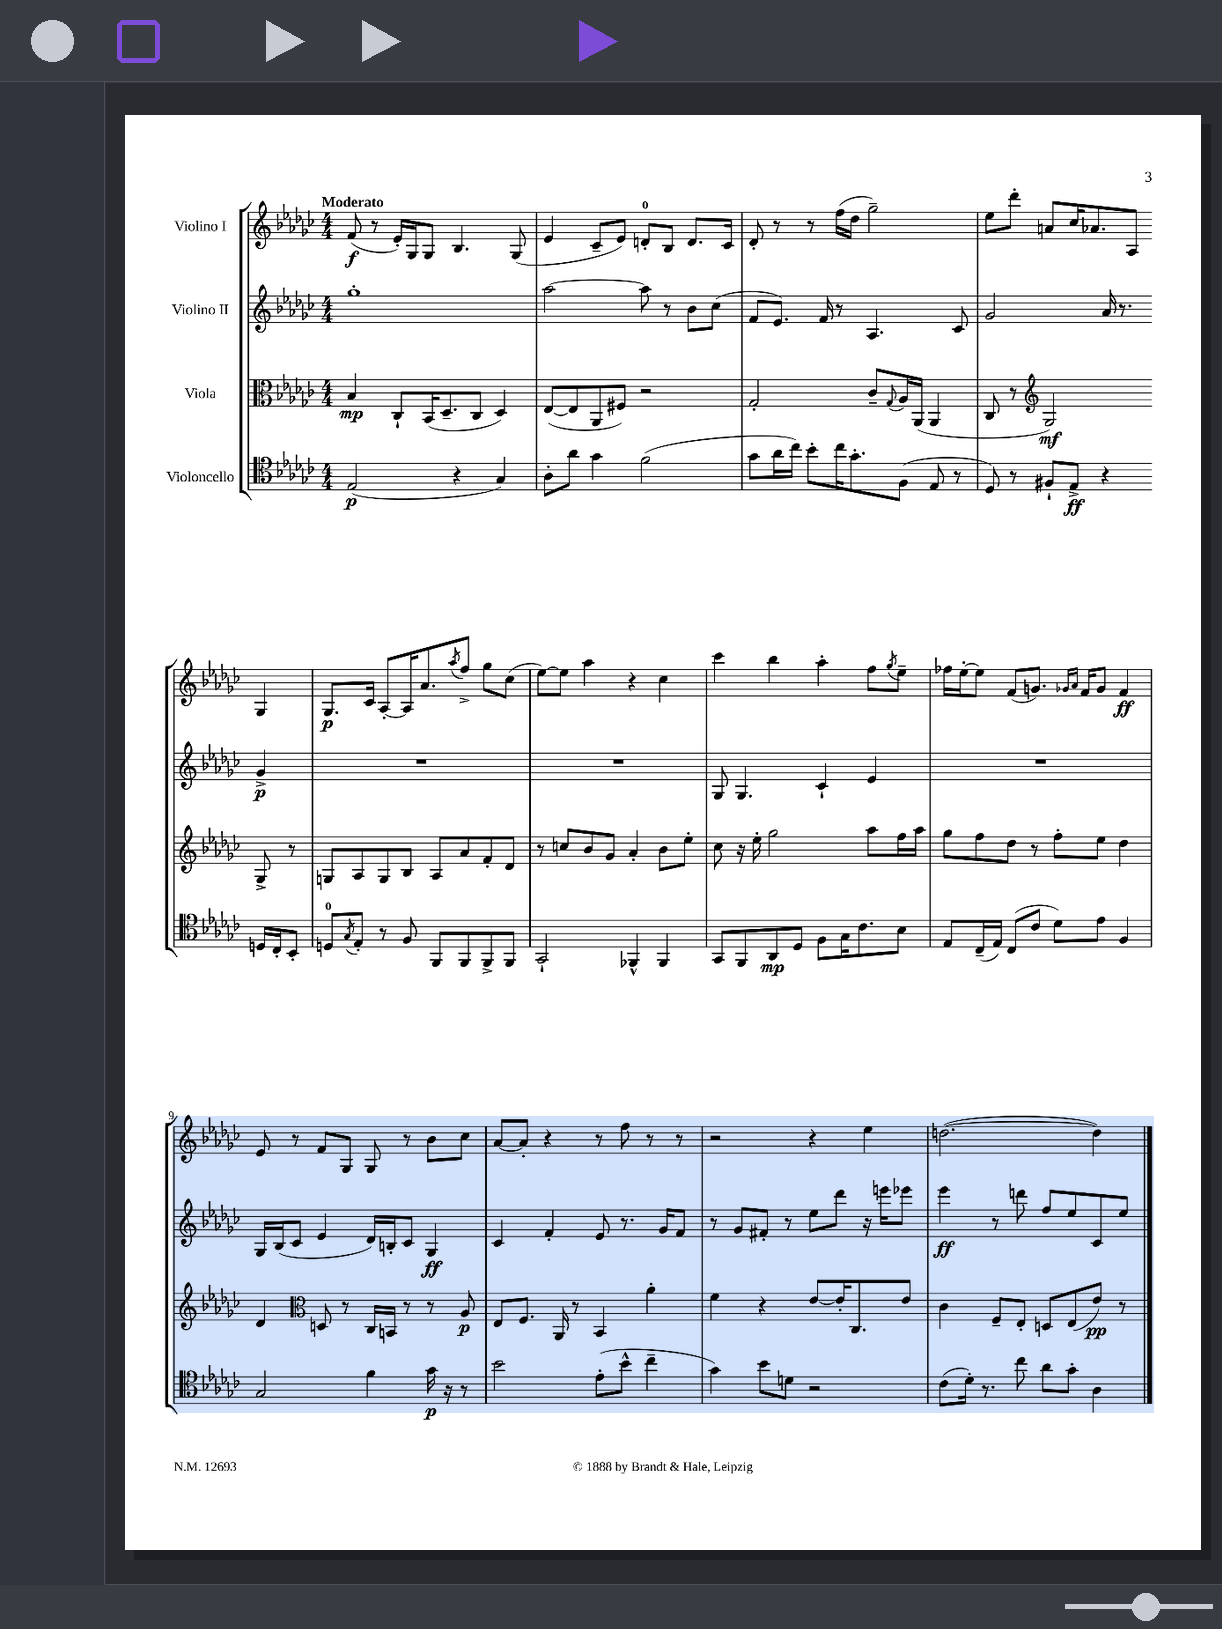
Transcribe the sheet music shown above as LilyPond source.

<<
\new StaffGroup <<
\new Staff = "s0" \with { instrumentName = "Violino I" } {
    \clef treble \key ges \major \numericTimeSignature \time 4/4 \tempo "Moderato"
    f'8\f( r8 ees'16-.) ges16 ges8 bes4. ges8( |
    ees'4 ces'8-- ees'8) d'8-0-. bes8 d'8. ces'16 |
    des'8-. r8 r8 f''16( des''16 ges''2--) |
    ees''8 des'''8-. a'8 ces''16 aes'8. aes8 ges4 |
    ges8.\p ces'16 aes8~-. aes16 aes'8. \acciaccatura { aes''8 } f''8-> ges''8 ces''8( |
    ees''8~) ees''8 aes''4 r4 ces''4 |
    ces'''4 bes''4 aes''4-. f''8 \acciaccatura { ges''8 } ees''8-- |
    fes''16 ees''16~-. ees''8 f'8( g'8.) \grace { ges'16 aes'16 } f'16 ges'8 f'4\ff |
    ees'8 r8 f'8 ges8 ges8 r8 bes'8 ces''8 |
    aes'8~ aes'8-. r4 r8 f''8 r8 r8 |
    r2 r4 ees''4 |
    d''2.~( d''4) \bar "|." |
}
\new Staff = "s1" \with { instrumentName = "Violino II" } {
    \clef treble \key ges \major \numericTimeSignature \time 4/4
    ges''1-. |
    aes''2~ aes''8 r8 bes'8 ces''8( |
    f'8 ees'8.) f'16 r8 aes4. ces'8 |
    ges'2 aes'16 r8. ges'4->\p |
    R1 |
    R1 |
    ges8 ges4. ces'4-! ees'4 |
    R1 |
    ges16 bes16( ces'8 ees'4 des'16) b16-. ces'8 ges4\ff |
    ces'4 f'4-. ees'8 r8. ges'16 f'8 |
    r8 ges'8 fis'8-. r8 ees''8 des'''8 r16 e'''16 ees'''8 |
    ees'''4\ff r8 d'''8 f''8 ees''8 ces'8 ees''8 \bar "|." |
}
\new Staff = "s2" \with { instrumentName = "Viola" } {
    \clef alto \key ges \major \numericTimeSignature \time 4/4
    bes4\mp ces8-! bes,16( des8.-- ces8 des4) |
    ees8~( ees8 aes,8 fis8) r2 |
    ges2-. ces'8-- \appoggiatura { ges8 } aes16 aes,16( aes,4 |
    ces8 r8 \clef treble ges2\mf) ges8-> r8 |
    g8 aes8 g8 bes8 aes8 aes'8 f'8-. des'8 |
    r8 c''8 bes'8 ges'8 aes'4-. bes'8 ees''8-. |
    ces''8 r16 ees''16-. ges''2 aes''8 f''16 aes''16 |
    ges''8 f''8 des''8 r8 f''8-. ees''8 des''4 |
    des'4 \clef alto d8 r8 ces16 b,16 r8 r8 aes8\p |
    ees8 f8. aes,16 r8 bes,4 aes'4-. |
    f'4 r4 ees'8~ ees'16-. ces8. ees'8 |
    ces'4 f8-- ees8-. d8 ees8( ees'8\pp) r8 \bar "|." |
}
\new Staff = "s3" \with { instrumentName = "Violoncello" } {
    \clef tenor \key ges \major \numericTimeSignature \time 4/4
    ees2\p( r4 ges4) |
    aes8-. aes'8 ges'4 f'2( |
    ges'8 aes'16 ces''16) bes'8-. ces''16 ges'8.-. f8( ees8 r8 |
    des8) r8 fis8-! ees8->\ff r4 d16 ces16-. bes,8-. |
    d8-0 \acciaccatura { ges8 } ees8-. r8 f8 f,8 f,8 f,8-> f,8 |
    ges,2-! fes,4-^ fes,4 |
    ges,8 f,8 aes,8\mp des8 f8 ges16 ces'8. bes8 |
    ees8 ces16--( ees16) ces8( ces'8 des'8) ees'8 f4 |
    ges2 f'4 ges'16\p r16 r8 |
    bes'2 ees'8-.( bes'8-^ ces''4-- |
    ges'4) bes'8 d'8 r2 |
    ces'8( des'16-.) r8. ces''8 aes'8 ges'8-. aes4 \bar "|." |
}
>>
>>
